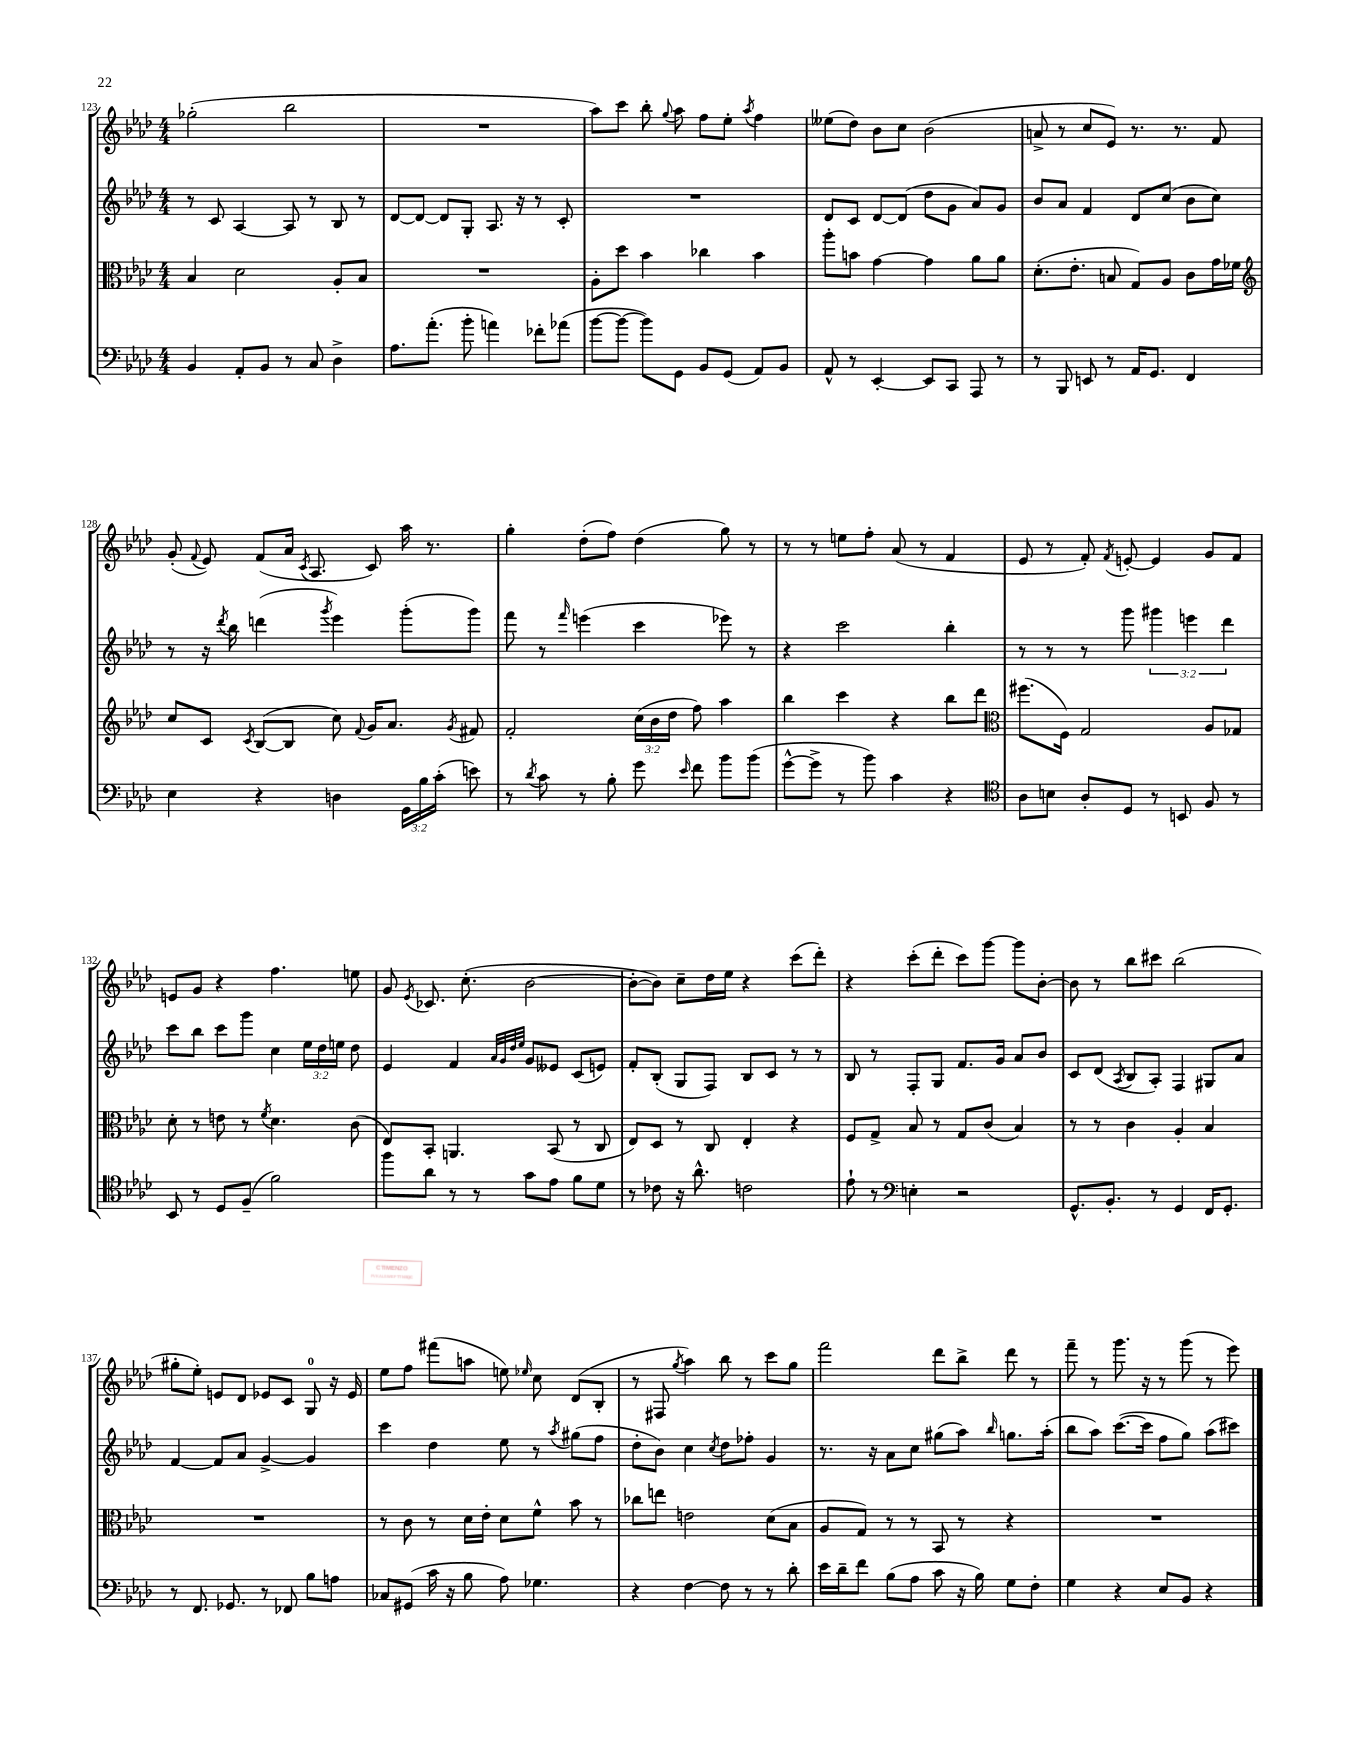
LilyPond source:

<<
\new StaffGroup <<
\new Staff = "s0" {
    \clef treble \key aes \major \numericTimeSignature \time 4/4
    \autoBeamOff ges''2-.( bes''2 |
    R1 |
    aes''8[) c'''8] bes''8-. \appoggiatura { g''8 } aes''8 f''8[ ees''8]-. \acciaccatura { aes''8 } f''4 |
    eeses''8[( des''8]) bes'8[ c''8] bes'2( |
    a'8-> r8 c''8[ ees'8]) r8. r8. f'8 |
    g'8-.( \appoggiatura { f'8 } ees'8) f'8[( aes'16] \acciaccatura { c'8 } aes8. c'8) aes''16 r8. |
    g''4-. des''8[-.( f''8]) des''4( g''8) r8 |
    r8 r8 e''8[ f''8]-. aes'8( r8 f'4 |
    ees'8 r8 f'8-.) \acciaccatura { f'8 } e'8~-. e'4 g'8[ f'8] |
    e'8[ g'8] r4 f''4. e''8 |
    g'8 \acciaccatura { ees'8 } ces'8. c''8.-.( bes'2~ |
    bes'8[~-. bes'8]) c''8[-- des''16 ees''16] r4 c'''8[( des'''8]-.) |
    r4 c'''8[-.( des'''8]-. c'''8[) g'''8]~ g'''8[ bes'8]~-. |
    bes'8 r8 bes''8[ cis'''8] bes''2( |
    gis''8[-. ees''8]-.) e'8[ des'8] ees'8[ c'8] g8-0 r16 ees'16 |
    ees''8[ f''8] fis'''8[( a''8] e''8) \grace { ees''16 } c''8 des'8[( bes8]-. |
    r8 fis8 \acciaccatura { g''8 } aes''4) bes''8 r8 c'''8[ g''8] |
    f'''2 des'''8[ bes''8]-> des'''8 r8 |
    f'''8-- r8 g'''8. r16 r8 g'''8( r8 ees'''8) \bar "|." |
}
\new Staff = "s1" {
    \clef treble \key aes \major \numericTimeSignature \time 4/4 \override Staff.TupletNumber.text = #tuplet-number::calc-fraction-text
    \autoBeamOff r8 c'8 aes4~ aes8 r8 bes8 r8 |
    des'8[~ des'8]~ des'8[ g8]-. aes8. r16 r8 c'8-. |
    R1 |
    des'8[ c'8] des'8[~ des'8]( des''8[ g'8] aes'8[) g'8] |
    bes'8[ aes'8] f'4 des'8[ c''8]( bes'8[ c''8]) |
    r8 r16 \acciaccatura { des'''8 } bes''16 d'''4( \acciaccatura { g'''8 } ees'''4) g'''8[-.( g'''8]) |
    f'''8 r8 \grace { f'''16 } e'''4( c'''4 ees'''8) r8 |
    r4 c'''2 bes''4-. |
    r8 r8 r8 g'''8 \tuplet 3/2 { gis'''4 e'''4 des'''4 } |
    c'''8[ bes''8] c'''8[ g'''8] c''4 \tuplet 3/2 { ees''16[ des''16 e''16] } des''8 |
    ees'4 f'4 \grace { aes'32[ g'32 des''32 ees''32] } g'8[ eeses'8] c'8[( e'8]) |
    f'8[-. bes8]-.( g8[ f8]) bes8[ c'8] r8 r8 |
    bes8 r8 f8[-. g8] f'8.[ g'16] aes'8[ bes'8] |
    c'8[ des'8]( \acciaccatura { aes8 } bes8[ aes8]-.) f4 gis8[ aes'8] |
    f'4~ f'8[ aes'8] g'4~-> g'4 |
    c'''4 des''4 ees''8 r8 \acciaccatura { aes''8 } gis''8[( f''8] |
    des''8[-. bes'8]) c''4 \acciaccatura { c''8 } des''8[ fes''8]-. g'4 |
    r8. r16 aes'8[ c''8] gis''8[( aes''8]) \grace { bes''16 } g''8.[ aes''16]-.( |
    bes''8[ aes''8]) c'''8.[~( c'''16] f''8[ g''8]) aes''8[( cis'''8]) \bar "|." |
}
\new Staff = "s2" {
    \clef alto \key aes \major \numericTimeSignature \time 4/4 \override Staff.TupletNumber.text = #tuplet-number::calc-fraction-text
    \autoBeamOff bes4 des'2 aes8[-. bes8] |
    R1 |
    aes8[-. des''8] bes'4 ces''4 bes'4 |
    aes''8[-. b'8] g'4~ g'4 aes'8[ aes'8] |
    des'8.[-.( ees'8.]-. b8 g8[) aes8] c'8[ g'16 fes'16] |
    \clef treble c''8[ c'8] \acciaccatura { c'8 } bes8[~( bes8] c''8) \appoggiatura { f'8 } g'16[ aes'8.] \acciaccatura { g'8 } fis'8 |
    f'2-. \tuplet 3/2 { c''16[( bes'16 des''16] } f''8) aes''4 |
    bes''4 c'''4 r4 bes''8[ des'''8] |
    \clef alto fis''8.[( f16]) g2 aes8[ ges8] |
    des'8-. r8 e'8 r8 \acciaccatura { f'8 } des'4. c'8( |
    ees8[) bes,8]-. a,4. bes,8( r8 c8 |
    ees8[) des8] r8 c8 ees4-. r4 |
    f8[ g8]-> bes8 r8 g8[ c'8]( bes4) |
    r8 r8 c'4 aes4-. bes4 |
    R1 |
    r8 c'8 r8 des'16[ ees'16]-. des'8[ f'8]-^ bes'8 r8 |
    ces''8[ e''8] e'2 des'8[( bes8] |
    aes8[ g8]) r8 r8 bes,8 r8 r4 |
    R1 \bar "|." |
}
\new Staff = "s3" {
    \clef bass \key aes \major \numericTimeSignature \time 4/4 \override Staff.TupletNumber.text = #tuplet-number::calc-fraction-text
    \autoBeamOff bes,4 aes,8[-. bes,8] r8 c8 des4-> |
    aes8.[ aes'8.]-.( bes'8-. a'4) fes'8[-. aes'8]( |
    bes'8[~ bes'8]~ bes'8[) g,8] bes,8[ g,8]( aes,8[) bes,8] |
    aes,8-^ r8 ees,4~-. ees,8[ c,8] aes,,8 r8 |
    r8 bes,,8 e,8 r8 aes,16[ g,8.] f,4 |
    ees4 r4 d4 \tuplet 3/2 { g,16[ bes16 c'16]-.( } e'8) |
    r8 \acciaccatura { des'8 } c'8 r8 bes8-. g'8 \grace { ees'16 } f'8 bes'8[ bes'8]( |
    g'8[~-^ g'8]-> r8 bes'8) c'4 r4 |
    \clef tenor aes8[ b8] aes8[-. des8] r8 b,8 f8 r8 |
    bes,8 r8 des8[ f8]--( f'2) |
    f''8[ aes'8] r8 r8 g'8[ ees'8] f'8[ des'8] |
    r8 ces'8 r16 aes'8.-^ c'2 |
    ees'8-! r8 \clef bass e4-. r2 |
    g,8.[-^ bes,8.]-. r8 g,4 f,16[ g,8.]-. |
    r8 f,8. ges,8. r8 fes,8 bes8[ a8] |
    ces8[ gis,8]( c'16 r16 bes8 aes8) ges4. |
    r4 f4~ f8 r8 r8 des'8-. |
    ees'16[ des'16-- f'8] bes8[( aes8] c'8 r16 bes16) g8[ f8]-. |
    g4 r4 ees8[ bes,8] r4 \bar "|." |
}
>>
>>
\layout { \context { \Score currentBarNumber = #123 } }
